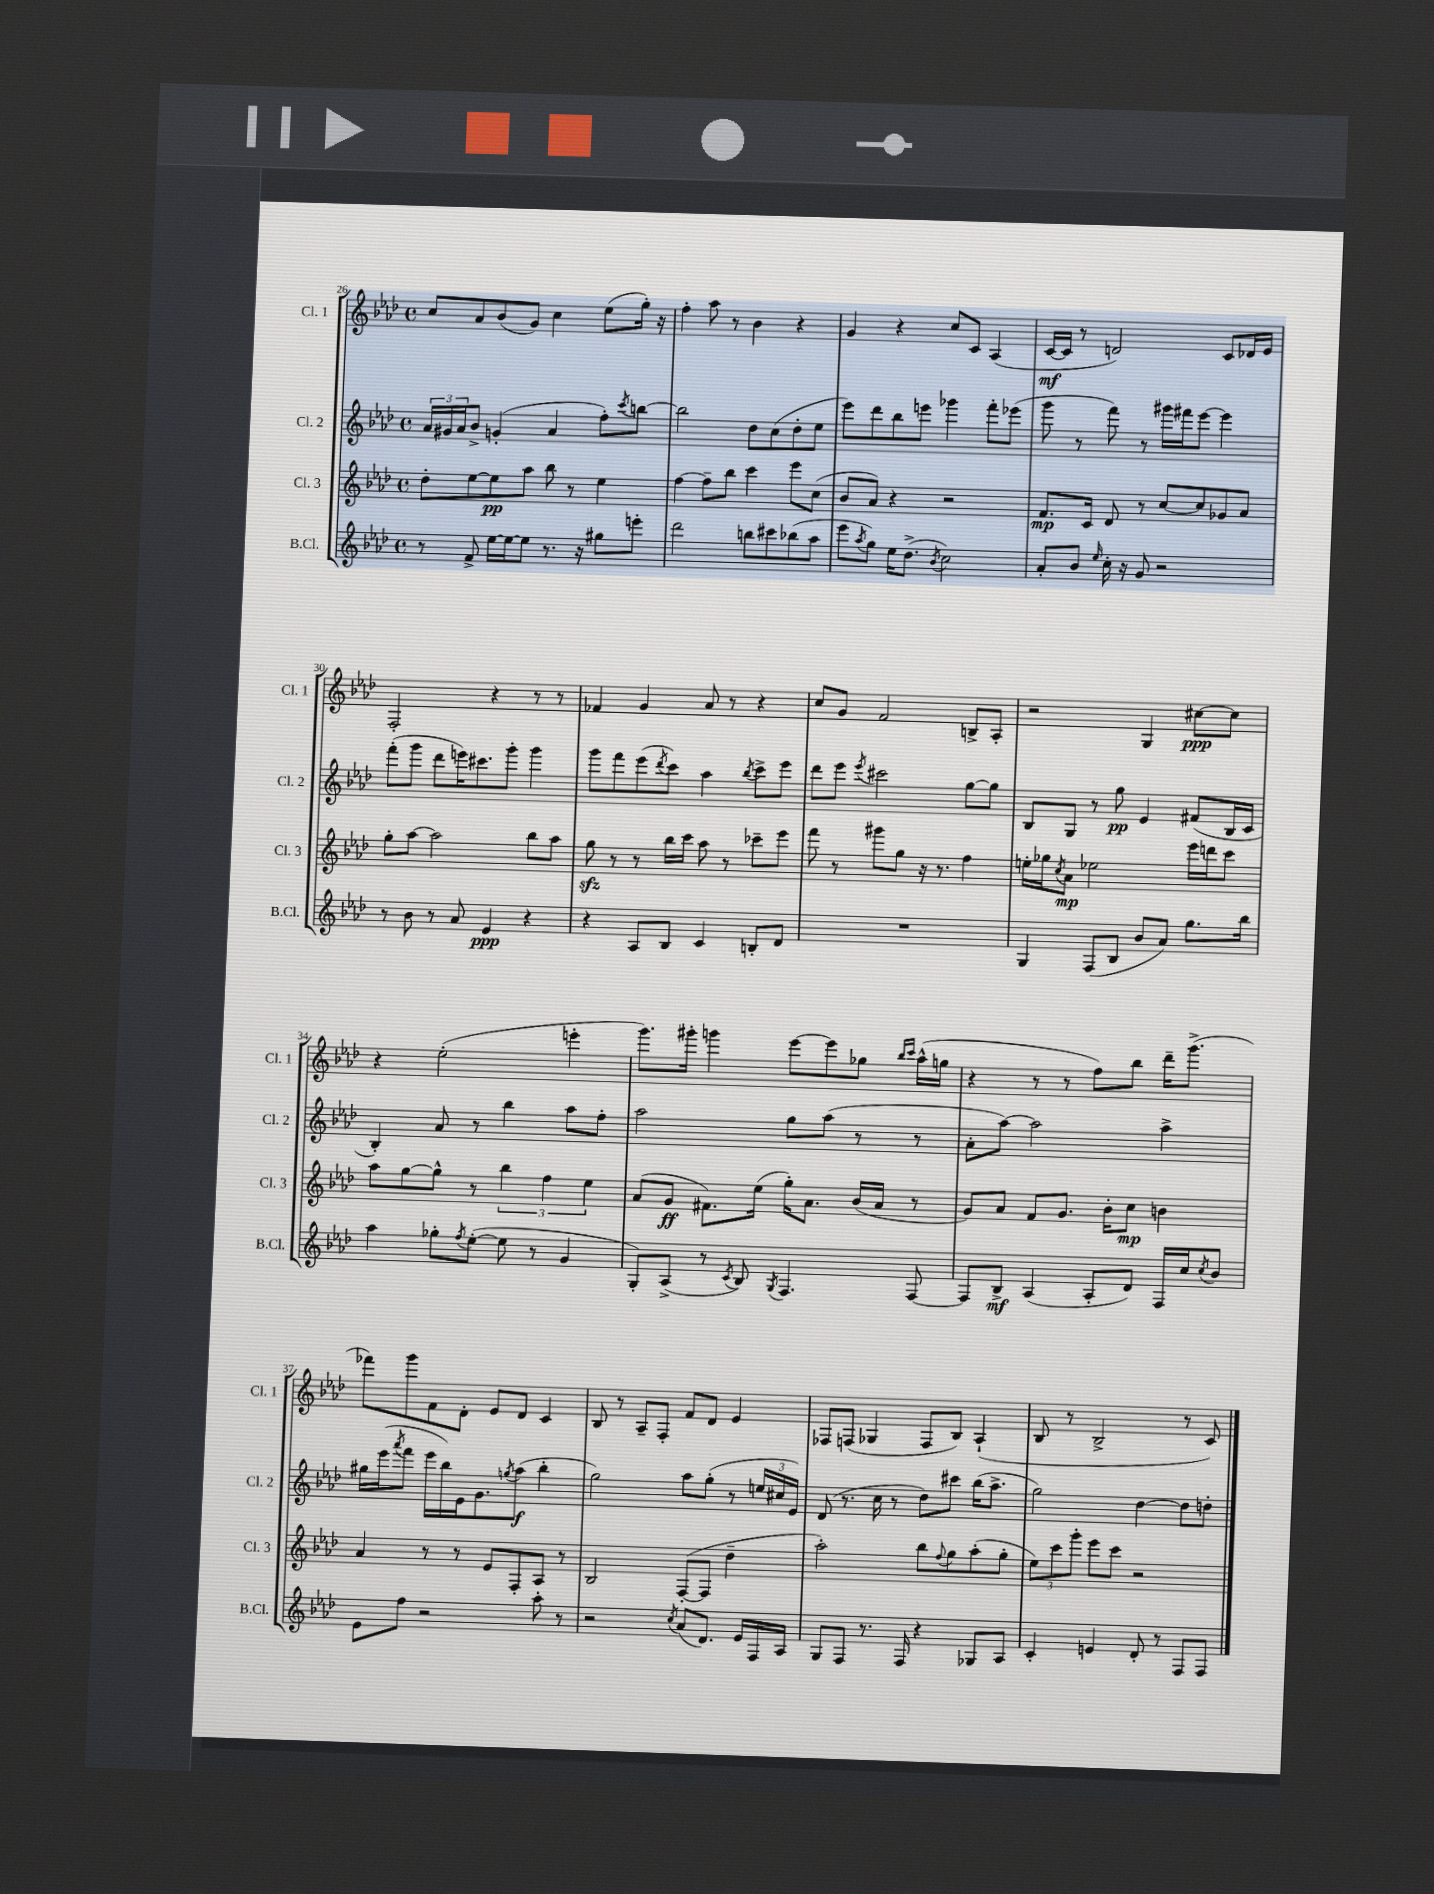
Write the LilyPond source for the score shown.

<<
\new StaffGroup <<
\new Staff = "s0" \with { instrumentName = "Cl. 1" shortInstrumentName = "Cl. 1" } {
    \clef treble \key aes \major \defaultTimeSignature \time 4/4
    c''8 aes'8 bes'8( g'8) c''4 ees''8( g''16-.) r16 |
    f''4-. aes''8 r8 bes'4 r4 |
    g'4 r4 c''8 c'8 aes4( |
    c'16~\mf c'16 r8 d'2) c'8 des'16 ees'16 |
    f2-. r4 r8 r8 |
    fes'4 g'4 aes'8 r8 r4 |
    c''8 g'8 f'2 b8-> aes8-. |
    r2 g4 cis''8~\ppp cis''8 |
    r4 ees''2-.( e'''4-. |
    g'''8.) gis'''16-. g'''4 ees'''8~ ees'''8 ges''8 \grace { bes''16 c'''16 } aes''16-^( g''16 |
    r4 r8 r8 f''8) bes''8 des'''16-- g'''8.->( |
    fes'''8) g'''8 f'8 des'8-. ees'8 des'8 c'4 |
    bes8 r8 aes8-- f8-. f'8 des'8 ees'4 |
    fes8 f8( ges4 f8 bes8) aes4-!( |
    bes8 r8 bes2-> r8 c'8) \bar "|." |
}
\new Staff = "s1" \with { instrumentName = "Cl. 2" shortInstrumentName = "Cl. 2" } {
    \clef treble \key aes \major \defaultTimeSignature \time 4/4
    \tuplet 3/2 { aes'16 gis'16 aes'16 } bes'8-> g'4-.( aes'4 f''8-.) \acciaccatura { c'''8 } b''8~ |
    b''2 des''8 c''8( des''8-. ees''8 |
    ees'''8) des'''8 bes''8 e'''8 ges'''4 f'''8-. ees'''8( |
    g'''8 r8 f'''8) r8 gis'''16 fis'''16 ees'''8~ ees'''4 |
    f'''8-.( g'''8 des'''8 e'''16) cis'''8. g'''8-. g'''4 |
    g'''8 f'''8 ees'''8( \acciaccatura { des'''8 } c'''8) aes''4 \acciaccatura { bes''8 } c'''8-> ees'''8 |
    des'''8 ees'''8 \acciaccatura { ees'''8 } cis'''2 g''8~ g''8 |
    bes8 g8 r8 g''8\pp ees'4 fis'8( bes16 c'16 |
    bes4-.) aes'8 r8 bes''4 aes''8 f''8-. |
    aes''2 g''8 aes''8( r8 r8 |
    aes'8-. aes''8~) aes''2 aes''4-> |
    gis''16 ees'''16( \acciaccatura { aes'''8 } f'''8 ees'''16 bes''16) ees'16 g'8. \acciaccatura { g''8 } aes''8\f( bes''4-. |
    g''2) aes''8 g''8-.( r8 \tuplet 3/2 { e''16 cis''16 ees'16) } |
    des'8( r8. c''16 r8 des''8) cis'''8 bes''16( aes''8.-> |
    g''2) des''4~ des''8 d''8-. \bar "|." |
}
\new Staff = "s2" \with { instrumentName = "Cl. 3" shortInstrumentName = "Cl. 3" } {
    \clef treble \key aes \major \defaultTimeSignature \time 4/4
    des''8-. ees''8~ ees''8\pp aes''8 bes''8 r8 ees''4 |
    f''4~ f''8-- bes''8 c'''4 ees'''8 c''8( |
    bes'8 aes'8) r4 r2 |
    f'8.\mp c'16 des'8 r8 c''8~ c''8 ges'8 aes'8 |
    g''8-. aes''8~ aes''2 bes''8 aes''8 |
    g''8\sfz r8 r8 bes''16 c'''16 aes''8 r8 ces'''8-- ees'''8 |
    f'''8 r8 gis'''8 g''8 r16 r8. f''4 |
    e''16-. ges''16 \acciaccatura { c''8 } aes'8\mp ees''2 ees'''16 d'''16 c'''8 |
    aes''8 g''8~ g''8-^ r8 \tuplet 3/2 { bes''4 f''4 ees''4 } |
    aes'8( g'8\ff fis'8.) ees''16( g''16-.) aes'8. bes'16( aes'16 r8 |
    g'8) aes'8 f'8 g'8. bes'16-. c''8\mp b'4 |
    aes'4 r8 r8 ees'8 f8-. aes8 r8 |
    bes2 f8~-.( f8 des''4-- |
    aes''2-.) bes''8 \appoggiatura { f''8 } g''8 aes''8-.( g''8-. |
    \tuplet 3/2 { ees''8) c'''8 g'''8-. } ees'''8 c'''8 r2 \bar "|." |
}
\new Staff = "s3" \with { instrumentName = "B.Cl." shortInstrumentName = "B.Cl." } {
    \clef treble \key aes \major \defaultTimeSignature \time 4/4
    r8 f'8-> ees''16~ ees''16~ ees''8 r8. r16 gis''8 e'''8-. |
    des'''2 b''8 cis'''8 bes''8( aes''8 |
    ees'''8 \acciaccatura { aes''8 } g''8) ees''16 des''8.->( \acciaccatura { bes'8 } c''2) |
    aes'8-. bes'8 \grace { ees''16 } c''16-. r16 g'8 r2 |
    r8 bes'8 r8 aes'8 ees'4\ppp r4 |
    r4 aes8 bes8 c'4 b8-. des'8 |
    R1 |
    g4 f8( bes8 bes'8 aes'8) g''8. bes''16 |
    aes''4 ges''8-. \acciaccatura { f''8 } ees''8~-.( ees''8 r8 g'4 |
    g8-.) aes8->( r8 \acciaccatura { c'8 } bes8) \acciaccatura { g8 } f4. f8~ |
    f8 bes8->\mf aes4( aes8-. des'8) f16 c''16 \acciaccatura { c''8 } bes'8 |
    ees'8 f''8 r2 aes''8-. r8 |
    r2 \acciaccatura { c''8 } aes'8( des'8.) ees'16 f16 aes16 |
    g8 f8 r8. f16 r4 ges8 aes8 |
    c'4-. e'4 des'8-. r8 f8 f8 \bar "|." |
}
>>
>>
\layout { \context { \Score currentBarNumber = #26 } }
